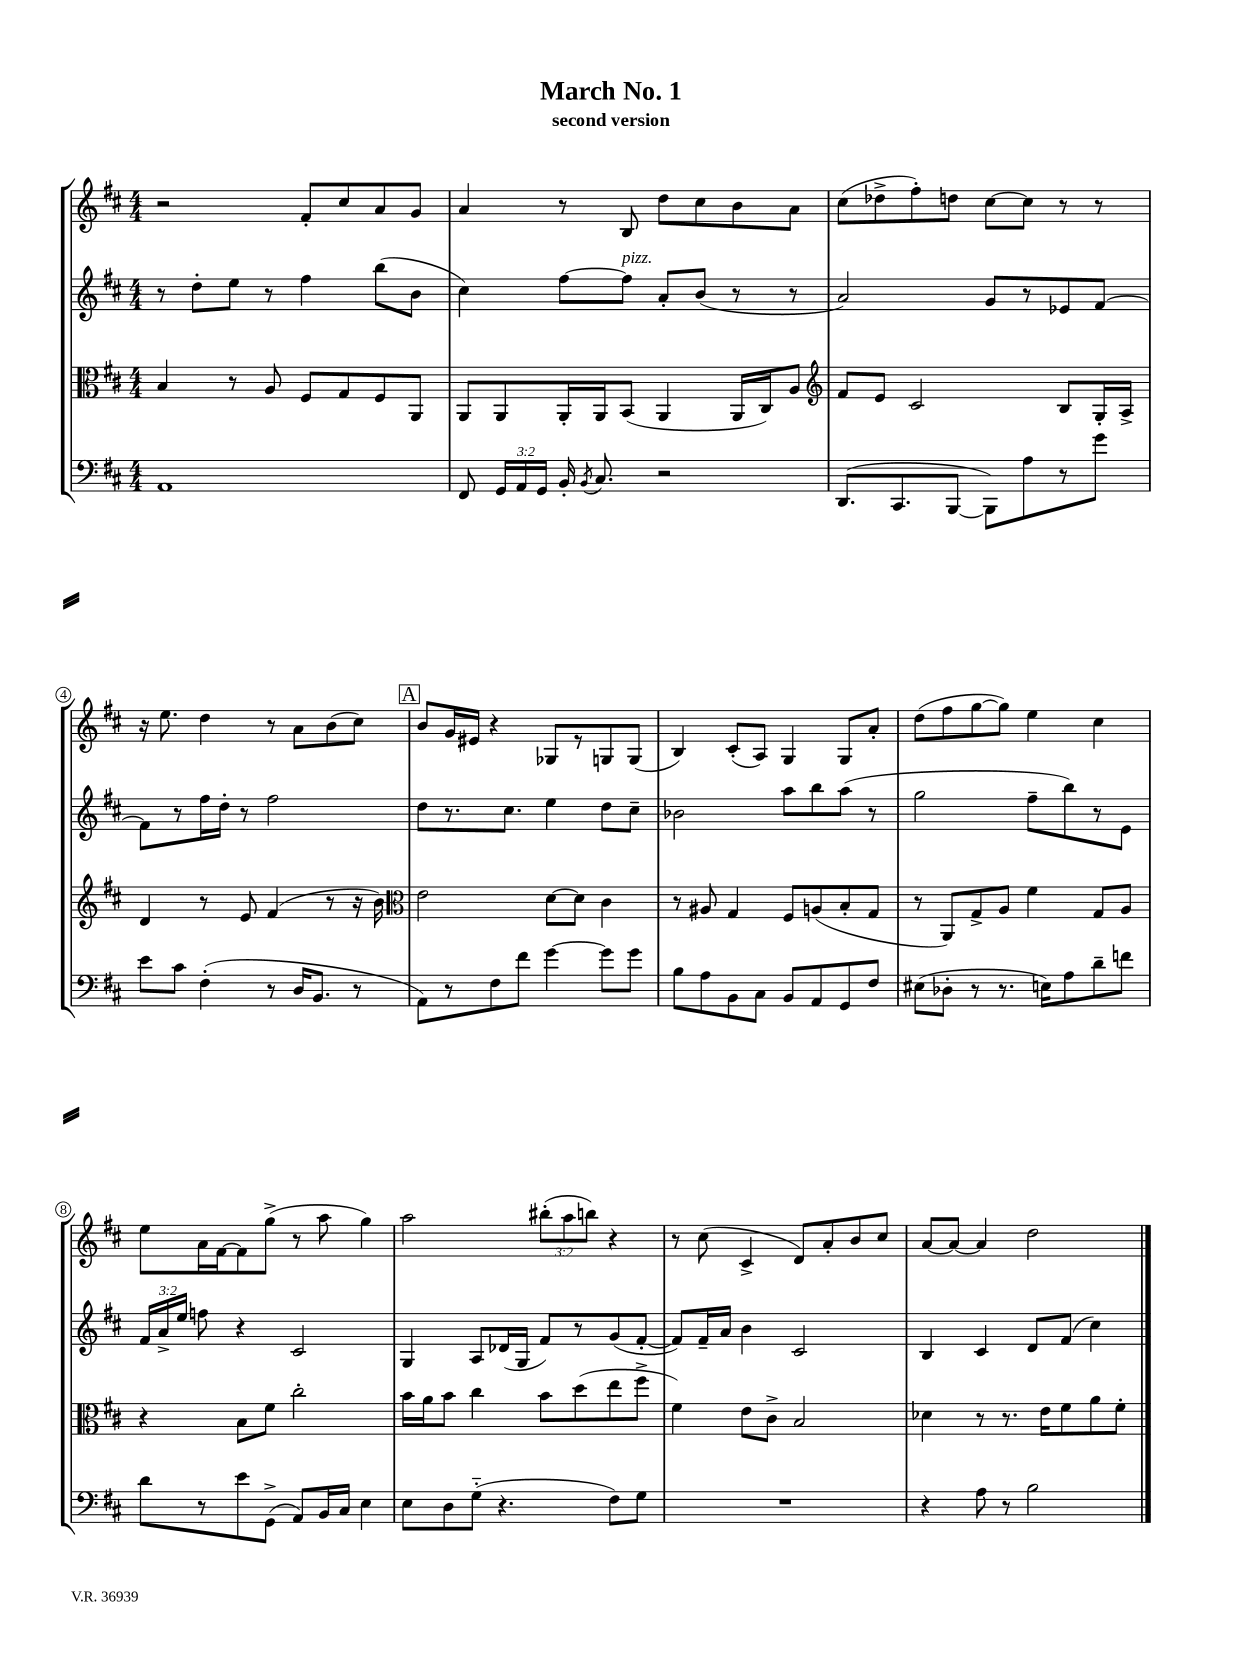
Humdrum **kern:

**kern	**kern	**kern	**kern
*part4	*part3	*part2	*part1
*staff4	*staff3	*staff2	*staff1
*clefF4	*clefC3	*clefG2	*clefG2
*k[f#c#]	*k[f#c#]	*k[f#c#]	*k[f#c#]
*M4/4	*M4/4	*M4/4	*M4/4
=1	=1	=1	=1
1AA	4B/	8r	2r
.	.	8dd'\L	.
.	8r	8ee\J	.
.	8A/	8r	.
.	8F#/L	4ff#\	8f#'/L
.	8G/	.	8cc#/
.	8F#/	(8bb\L	8a/
.	8AA/J	8b\J	8g/J
=2	=2	=2	=2
8FF#/	8AA/L	4cc#\)	4a/
24GG/LL	8AA/	.	.
24AA/	.	.	.
24GG/JJ	.	.	.
16BB'/	16AA'/L	[8ff#\L	8r
8qBB/	.	.	.
8.C#/	16AA/J	.	.
!	!	!LO:TX:a:i:t=pizz.	!
.	(8BB/J	8ff#\J]	8B/
2r	4AA/	8a'/L	8dd\L
.	.	(8b/J	8cc#\
.	16AA/LL	8r	8b\
.	16C#/J)	.	.
.	8A/J	8r	8a\J
=3	=3	=3	=3
*	*clefG2	*	*
(8.DD/L	8f#/L	2a/)	(8cc#\L
.	8e/J	.	8dd-X^\
8.CC#/	.	.	.
.	2c#/	.	8ff#'\)
[8BBB/J	.	.	8ddn\J
8BBB\L])	.	8g/L	[8cc#\L
8A\	.	8r	8cc#\J]
8r	8B/L	8e-X/	8r
8g\J	16G'/L	[8f#/J	8r
.	16A^/JJ	.	.
!!LO:LB:g=z
=4	=4	=4	=4
8e\L	4d/	8f#\L]	16r
.	.	.	8.ee\
8c#\J	.	8r	.
(4F#'\	8r	16ff#\L	4dd\
.	.	16dd'\JJ	.
.	8e/	8r	.
8r	(4f#/	2ff#\	8r
16D/KL	.	.	8a\L
8.BB/J	.	.	.
.	8r	.	(8b\
8r	16r	.	8cc#\J)
.	16b\)	.	.
!!LO:REH:place=s1:t=A
=5	=5	=5	=5
*	*clefC3	*	*
8AA\L)	2e\	8dd\L	8b/L
8r	.	8.r	16g/L
.	.	.	16e#X/JJ
8F#\	.	.	4r
.	.	8.cc#\J	.
8f#\J	.	.	.
[4g\	[8d\L	4ee\	8G-X/L
.	8d\J]	.	8r
8g\L]	4c#\	8dd\L	8Gn/
8g\J	.	8cc#~\J	(8G/J
=6	=6	=6	=6
8B\L	8r	2b-X\	4B/)
8A\	8A#X/	.	.
8BB\	4G/	.	(8c#'/L
8C#\J	.	.	8A/J)
8BB/L	8F#/L	8aa\L	4G/
8AA/	(8An/	8bb\	.
8GG/	8B'/	(8aa\J	8G/L
8F#/J	8G/J	8r	8a'/J
=7	=7	=7	=7
(8E#X\L	8r	2gg\	(8dd\L
8D-X'\J	8AA/L)	.	8ff#\
8r	8G^/	.	[8gg\
8.r	8A/J	.	8gg\J])
.	4f#\	8ff#~\L	4ee\
16En\KL)	.	.	.
8A\	.	8bb\)	.
8d~\	8G/L	8r	4cc#\
8fn\J	8A/J	8e\J	.
!!LO:LB:g=z
=8	=8	=8	=8
8d\L	4r	24f#/LL	8ee\L
.	.	24a^/	.
.	.	24ee/JJ	.
8r	.	8ffn\	16a\L
.	.	.	[16f#\J
8e\	8B\L	4r	8f#\]
(8GG^\J	8f#\J	.	(8gg^\J
8AA/L)	2cc#'\	2c#/	8r
16BB/L	.	.	8aa\
16C#/JJ	.	.	.
4E\	.	.	4gg\)
=9	=9	=9	=9
8E\L	16b\LL	4G/	2aa\
.	16a\J	.	.
8D\	8b\J	.	.
(8G\J	4cc#\	8A/L	.
4.r	.	(16d-X/L	.
.	.	16G/JJ	.
.	8b\L	8f#/L)	(12bb#X'\L
.	.	.	12aa\
.	(8dd\	8r	.
.	.	.	12bbn\J)
8F#\L)	8ee\	(8g/	4r
8G\J	8ff#^\J	[8f#'/J	.
=10	=10	=10	=10
1r	4f#\)	8f#/L])	8r
.	.	16f#~/L	(8cc#\
.	.	16a/JJ	.
.	8e\L	4b\	4c#^/
.	8c#^\J	.	.
.	2B/	2c#/	8d/L)
.	.	.	8a'/
.	.	.	8b/
.	.	.	8cc#/J
=11	=11	=11	=11
4r	4d-X\	4B/	[8a/L
.	.	.	8a/J_
8A\	8r	4c#/	4a/]
8r	8.r	.	.
2B\	.	8d/L	2dd\
.	16e\KL	.	.
.	8f#\	(8f#/J	.
.	8a\	4cc#\)	.
.	8f#'\J	.	.
==	==	==	==
*-	*-	*-	*-
